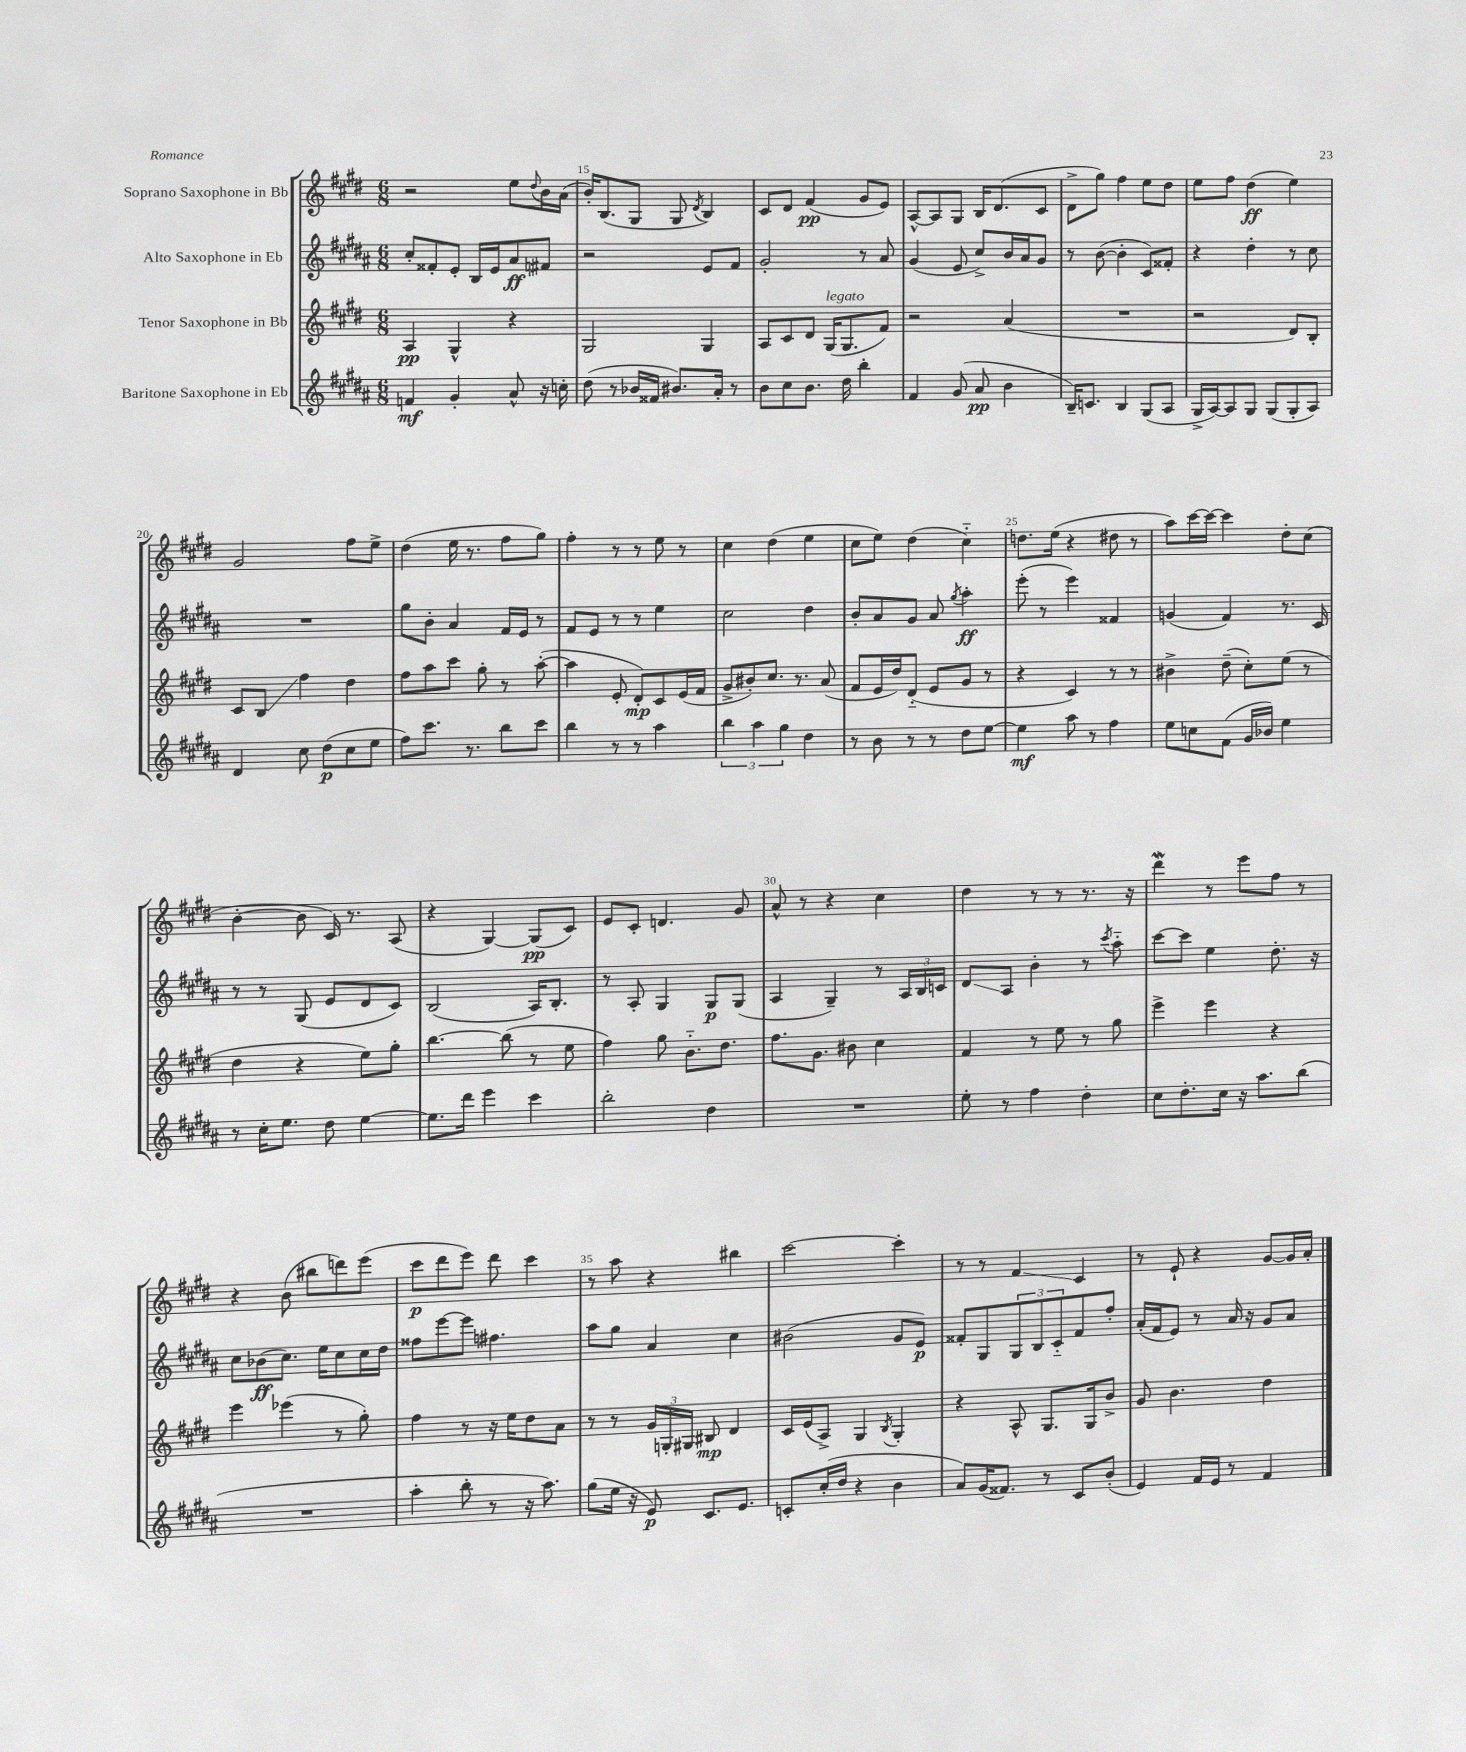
<<
\new StaffGroup <<
\new Staff = "s0" \with { instrumentName = "Soprano Saxophone in Bb" } {
    \clef treble \key e \major \numericTimeSignature \time 6/8
    r2 e''8 \appoggiatura { dis''8 } b'16 a'16( |
    b'16-.) b8.( gis8 gis8 \acciaccatura { dis'8 } b4) |
    cis'8 dis'8 fis'4\pp( gis'8 e'8) |
    a8~-^ a8 gis8 b16 dis'8.( cis'8 |
    dis'8-> gis''8) fis''4 e''8 dis''8 |
    e''8 fis''8 dis''4\ff( e''4) |
    gis'2 fis''8 e''8-> |
    dis''4( e''16 r8. fis''8 gis''8) |
    fis''4-. r8 r8 e''8 r8 |
    cis''4 dis''4( e''4 |
    cis''8 e''8) dis''4( cis''4-_) |
    d''8. e''16( r4 dis''8 r8 |
    a''8) cis'''16~ cis'''16~ cis'''4 dis''8-. cis''8( |
    b'4~-. b'8 cis'16) r8. a8( |
    r4 gis4~) gis8\pp( cis'8) |
    e'8 cis'8-. d'4. gis'8 |
    a'8-^ r8 r4 cis''4 |
    dis''4 r8 r8 r8. r16 |
    dis'''4\mordent r8 e'''8 fis''8 r8 |
    r4 b'8( bis''8 d'''8) e'''8( |
    cis'''8\p dis'''8 e'''8) dis'''8 cis'''4 |
    r8 a''8 r4 bis''4 |
    cis'''2~ cis'''4-. |
    r8 r8 fis'4\glissando cis'4 |
    r8 e'8-! r4 gis'8~ gis'16 a'16-. \bar "|." |
}
\new Staff = "s1" \with { instrumentName = "Alto Saxophone in Eb" } {
    \clef treble \key b \major \numericTimeSignature \time 6/8
    cis''8-. fisis'8-. e'8-. b16 e'16 ais'8\ff fis'8 |
    r2 e'8 fis'8 |
    gis'2-. r8 ais'8 |
    gis'4( e'8 cis''8->) b'16 ais'16 gis'8 |
    r8 b'8~( b'4-. cis'8) fisis'8-. |
    r4 dis''4-. r8 cis''8 |
    R2. |
    gis''8 b'8-. ais'4 fis'16 e'16 r8 |
    fis'8 e'8 r8 r8 e''4 |
    cis''2 dis''4 |
    b'8-. ais'8 gis'8 ais'8 \acciaccatura { gis''8 } ais''4-.\ff |
    e'''8-.( r8 e'''4) fisis'4 |
    g'4( fis'4) r8. cis'16 |
    r8 r8 gis8( e'8 dis'8 cis'8) |
    b2( ais16) b8.-. |
    r8 ais8-. gis4 gis8\p gis8( |
    ais4 gis4--) r8 \tuplet 3/2 { ais16 b16 c'16 } |
    dis'8\glissando ais8 b'4-. r8 \acciaccatura { cis'''8 } ais''8-_ |
    cis'''8~ cis'''8 e''4 dis''8.-. r16 |
    cis''8 bes'8\ff( cis''8.) e''16 cis''8 cis''16 dis''16 |
    fisis''8 e'''8~ e'''8 fis''4. |
    ais''8 gis''8 ais'4 cis''4 |
    bis'2( gis'8 e'8\p) |
    fisis'8-. gis8 \tuplet 3/2 { gis8 b8 cis'8-_ } fisis'8 fis''8-. |
    ais'16-.( fis'16 e'8) r8 ais'16 r16 gis'8 ais'8 \bar "|." |
}
\new Staff = "s2" \with { instrumentName = "Tenor Saxophone in Bb" } {
    \clef treble \key e \major \numericTimeSignature \time 6/8
    a4\pp gis4-^ r4 |
    gis2 gis4 |
    a8 cis'8 dis'8 gis16^\markup { \italic "legato" }( gis8. fis'8) |
    r2 a'4( |
    R2. |
    r2 dis'8) b8-. |
    cis'8 b8\glissando fis''4 dis''4 |
    fis''8 a''8 cis'''8 gis''8-. r8 a''8~-.( |
    a''4 e'8-. dis'8-.\mp) cis'8 e'16( fis'16 |
    gis'8-> bis'8-.) cis''8. r8. a'8( |
    fis'8 e'16 dis''16) dis'8-_( e'8 gis'8 r8 |
    r4 cis'4) r8 r8 |
    bis'4-> dis''8--( cis''8-.) e''8( r8 |
    dis''4 r4 e''8) gis''8-. |
    b''4.~ b''8( r8 e''8 |
    fis''4) gis''8 b'8.-_ dis''8. |
    fis''8. gis'8. bis'8 cis''4 |
    fis'4 r8 e''8 r8 gis''8 |
    e'''4-> e'''4 r4 |
    e'''4 ees'''4( r8 gis''8-.) |
    fis''4 r8 r16 e''16 dis''8 a'8 |
    r8 r8 \tuplet 3/2 { gis'16 g16-. gis16 } bis8\mp dis'4 |
    cis'16 e'16( a8->) gis4 \acciaccatura { b8 } gis4-. |
    r4 a8-^ gis8. gis16 b'8-> |
    gis'8 b'4. dis''4 \bar "|." |
}
\new Staff = "s3" \with { instrumentName = "Baritone Saxophone in Eb" } {
    \clef treble \key b \major \numericTimeSignature \time 6/8
    f'4\mf gis'4-. ais'8-^ r16 c''16-. |
    dis''8( r8 bes'16 fisis'16 bis'8.) ais'16-. r8 |
    b'8 cis''8 b'8. dis''16 b''4-. |
    fis'4 gis'8( ais'8\pp b'4 |
    b16--) c'8. b4 gis8( ais8 |
    gis16-> ais16~) ais8 gis8 gis8( gis8-. ais8) |
    dis'4 cis''8 dis''8\p( cis''8 e''8 |
    fis''8) cis'''8. r8. b''8 cis'''8 |
    b''4 r8 r8 ais''4 |
    \tuplet 3/2 { b''4 ais''4 gis''4 } dis''4 |
    r8 b'8 r8 r8 dis''8 e''8~ |
    e''4\mf ais''8 r8 fis''4 |
    e''8 c''8 fis'8( gis'16 bes'16) e''4 |
    r8 cis''16-. e''8. dis''8 e''4~ |
    e''8. dis'''16 e'''4 cis'''4 |
    b''2-. dis''4 |
    R2. |
    e''8-. r8 fis''4 dis''4-. |
    cis''8 dis''8.-. cis''16 r16 ais''8. b''8( |
    R2. |
    ais''4-. b''8-. r8 r16 ais''8.) |
    gis''8( e''16 r16 e'8\p) cis'8. e'8. |
    c'8-. cis''16-.( dis''16 r4 b'4 |
    ais'8) gis'16( fisis'8.) r8 cis'8 b'8-.( |
    e'4) fis'16 e'16 r8 fis'4 \bar "|." |
}
>>
>>
\layout { \context { \Score currentBarNumber = #14 \override BarNumber.break-visibility = ##(#f #t #t) barNumberVisibility = #(every-nth-bar-number-visible 5) } }
